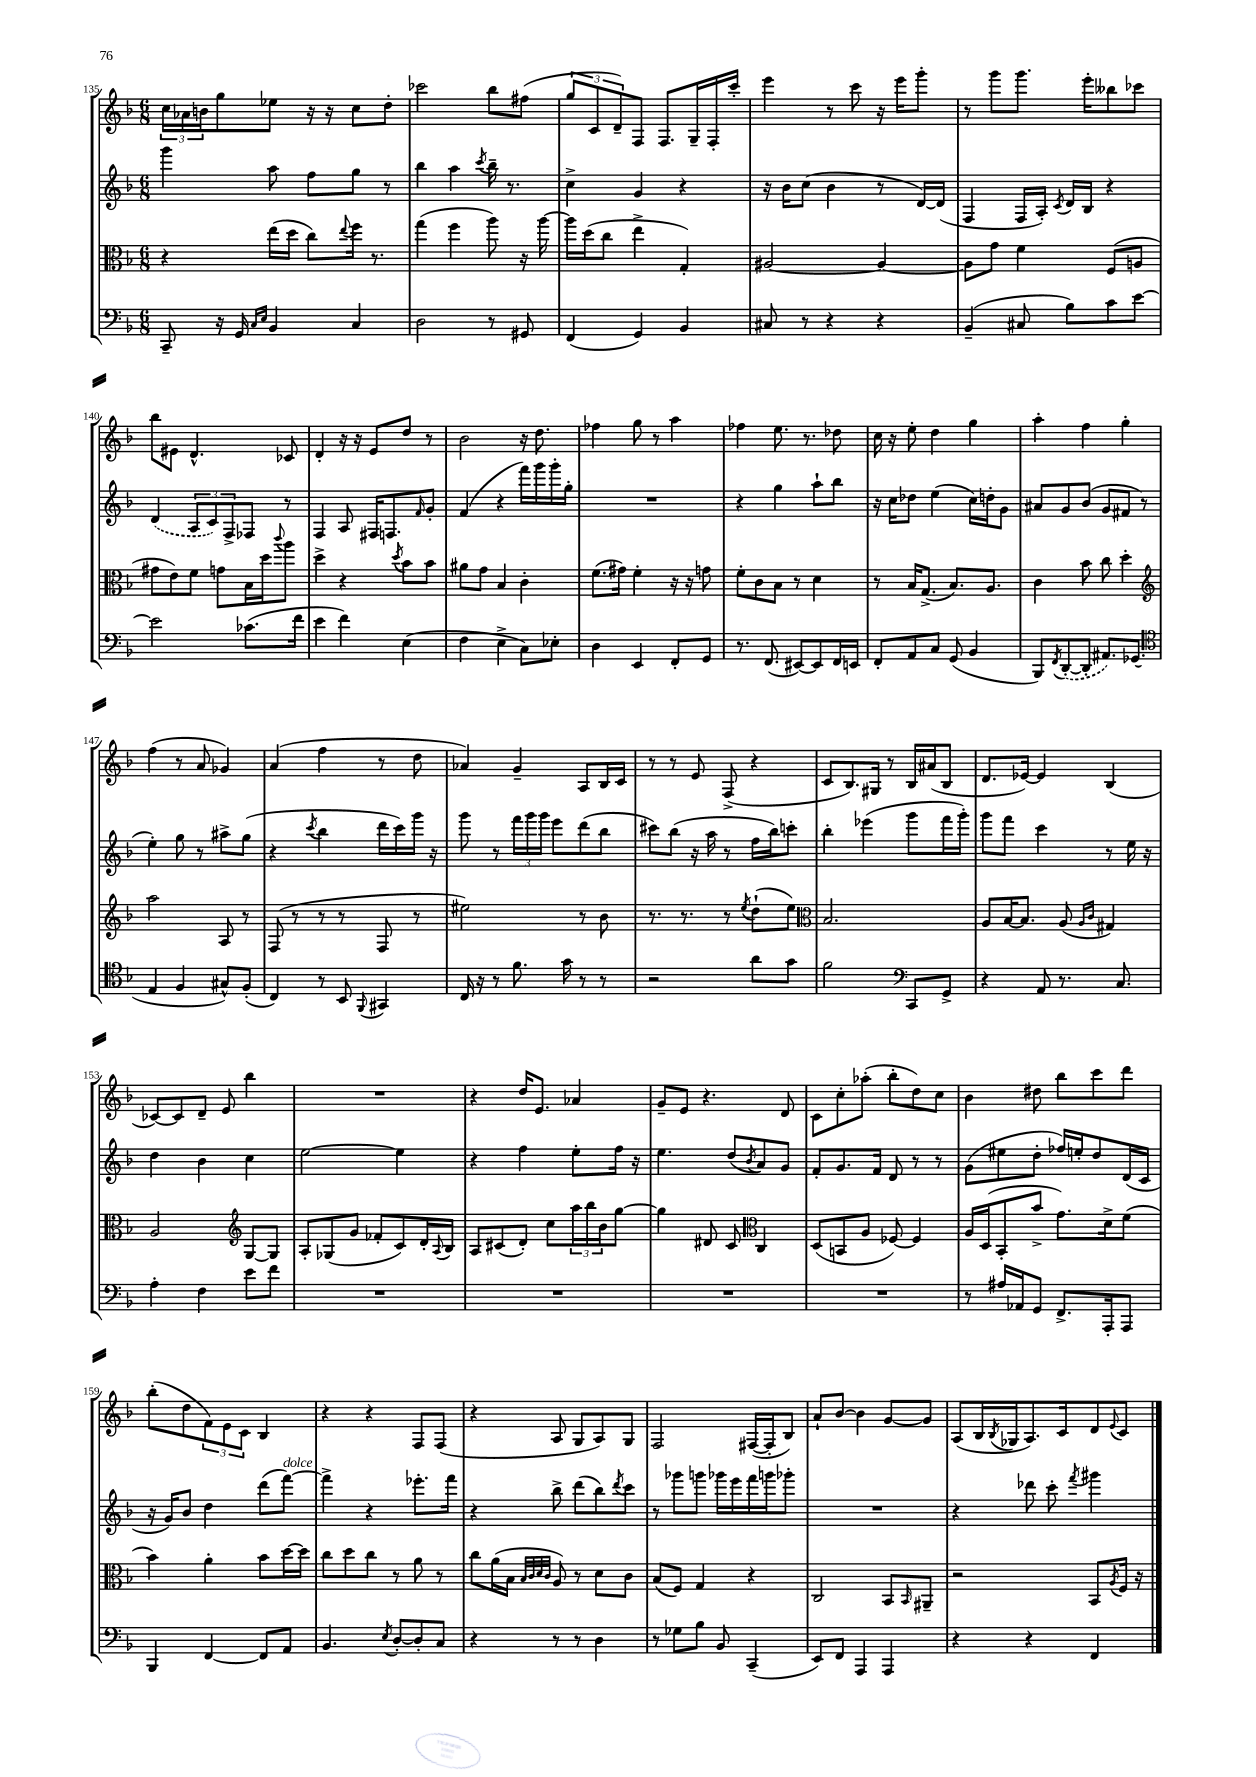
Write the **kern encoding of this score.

**kern	**kern	**kern	**kern
*part4	*part3	*part2	*part1
*staff4	*staff3	*staff2	*staff1
*clefF4	*clefC3	*clefG2	*clefG2
*k[b-]	*k[b-]	*k[b-]	*k[b-]
*M6/8	*M6/8	*M6/8	*M6/8
=135	=135	=135	=135
8CC~/	4r	4ggg\	24cc\LL
.	.	.	24a-X\
.	.	.	24bn\J
16r	.	.	8gg\
16GG/	.	.	.
16qqC/LL	.	.	.
16qqE/JJ	.	.	.
4BB-/	(16ee\LL	8aa\	8ee-X\J
.	16dd\JJ	.	.
.	8cc\L)	8ff\L	16r
.	.	.	16r
.	8qqee/	.	.
4C/	16ff\Jk	8gg\J	8cc\L
.	8.r	.	.
.	.	8r	8dd'\J
=136	=136	=136	=136
2D\	(4gg\	4bb-\	2ccc-X\
.	4ff\	4aa\	.
.	.	8qccc/	.
8r	8aa\)	16bb-~\	8bb-\L
.	.	8.r	.
8GG#X/	16r	.	(8ff#X\J
.	[16aa\	.	.
=137	=137	=137	=137
(4FF/	16aa\LL]	4cc^\	12gg/L
.	(16dd\J	.	.
.	.	.	12c/
.	8cc\J	.	.
.	.	.	12d~/)
4GG/)	4ee^\	4g/	8F/J
.	.	.	8.F/L
4BB-/	4G'/)	4r	.
.	.	.	16G~/L
.	.	.	16F'/
.	.	.	16ccc'/JJ
=138	=138	=138	=138
8C#X/	[2A#X/	16r	4eee\
.	.	16b-\KL	.
8r	.	(8cc\J	.
4r	.	4b-\	8r
.	.	.	8ccc\
4r	4A#/_	8r	16r
.	.	.	16eee\KL
.	.	[16d/LL)	8ggg'\J
.	.	(16d/JJ]	.
=139	=139	=139	=139
(4BB-~/	8A#\L]	4F/	8r
.	8g\J	.	8ggg\L
8C#X/	4f\	16F/LL	8.ggg\J
.	.	16A'/JJ)	.
.	.	8qc/	.
8B-\L)	.	16d/LL	.
.	.	16B-/JJ	16eee'\KL
8c\	(8F/L	4r	8bb--X\
[8e\J	8An/J	.	8ccc-X\J
!!LO:LB:g=z
=140	=140	=140	=140
2e\]	8g#X\L	(4d/	8bb-\L
.	8e\)	.	8e#X\J
.	8f\J	12A/L	4.d^^/
.	.	12c/)	.
.	8gn\L	.	.
.	.	12F^/	.
(8.c-X\L	16B-\L	8F-X/J	.
.	16dd\J	.	.
.	8qqccc/	.	.
.	8aa\J	8r	8c-X/
16f\Jk	.	.	.
=141	=141	=141	=141
4e\	4dd^\	4F/	4d'/
4f\)	4r	8A/	16r
.	.	.	16r
.	.	16F#X/KL	8e/L
.	.	8.Fn/	.
.	8qdd/	.	.
(4E\	8b-\L	.	8dd/J
.	.	16qqf/	.
.	8b-\J	8g'/J	8r
=142	=142	=142	=142
4F\	8a#X\L	(4f/	2b-\
.	8g\J	.	.
4E^\	4B-/	4r	.
8C\L)	4c'\	16fff\LL)	16r
.	.	16ggg\	8.dd\
8E-X'\J	.	16ggg'\	.
.	.	16gg'\JJ	.
=143	=143	=143	=143
4D\	(8.f\L	2.r	4ff-X\
.	16g#X\Jk)	.	.
4EE/	4f'\	.	8gg\
.	.	.	8r
8FF'/L	16r	.	4aa\
.	16r	.	.
8GG/J	8gn\	.	.
=144	=144	=144	=144
8.r	8f'\L	4r	4ff-X\
.	8c\	.	.
(8.FF/	.	.	.
.	8B-\J	4gg\	8.ee\
[8EE#X/L)	8r	.	.
.	.	.	8.r
8EE#/]	4d\	8aa`\L	.
16FF/L	.	8bb-\J	8dd-X\
16EEn/JJ	.	.	.
=145	=145	=145	=145
8FF'/L	8r	16r	16cc\
.	.	16cc\KL	16r
8AA/	16B-/KL	8dd-X\J	8ee'\
.	(8.G^/J	.	.
8C/J	.	(4ee\	4dd\
(8GG/	8.B-/L)	.	.
4BB-/	.	16cc\LL)	4gg\
.	8.A/J	16ddn'\J	.
.	.	8g\J	.
=146	=146	=146	=146
8BBB-/L)	4c\	8a#X/L	4aa'\
8qFF/	.	.	.
([8DD'/	.	8g/	.
8DD'/J]	8b-\	(8b-/J	4ff\
8.AA#X/L)	8cc\	8g/L	.
.	4dd'\	8f#X/J	4gg'\
(8.GG-X/J	.	.	.
.	.	8r	.
!!LO:LB:g=z
=147	=147	=147	=147
*clefC4	*clefG2	*	*
4E/	2aa\	4ee'\)	(4ff\
4F/	.	8gg\	8r
.	.	8r	8a/
8G#X^^/L)	8A/	8aa#X^\L	4g-X/)
(8F'/J	8r	(8gg\J	.
=148	=148	=148	=148
4C/)	(8F/	4r	(4a/
.	8r	.	.
.	.	8qccc/	.
8r	8r	4bb-\	4ff\
8BB-/	8r	.	.
8qqFF/	.	.	.
4GG#X/	8F/	16ddd\LL	8r
.	.	16ccc\)	.
.	8r	16ggg\JJ	8dd\
.	.	16r	.
=149	=149	=149	=149
16C/	2ee#X\)	8ggg\	4a-X/)
16r	.	.	.
8r	.	8r	.
8.f\	.	24fff\LL	4g~/
.	.	24ggg\	.
.	.	24ggg\JJ	.
.	.	8eee\L	.
16g\	.	.	.
8r	8r	(8ddd\	8A/L
8r	8b-\	8bb-\J	16B-/L
.	.	.	16c/JJ
=150	=150	=150	=150
2r	8.r	8ccc#X\L)	8r
.	.	(8bb-\J	8r
.	8.r	.	.
.	.	16r	8e/
.	.	16aa\	.
.	8r	8r	(8F^/
.	8qee/	.	.
8a\L	(8dd`\L	16ff\LL	4r
.	.	16bb-\J)	.
8g\J	8ee\J)	8cccn'\J	.
=151	=151	=151	=151
*	*clefC3	*	*
2f\	2.B-/	4bb-'\	8c/L
.	.	.	8.B-/)
.	.	(4eee-X\	.
.	.	.	16G#X/Jk
.	.	.	8r
*clefF4	*	*	*
8CC/L	.	8ggg\L	16B-/LL
.	.	.	(16a#X/J
8GG^/J	.	16fff\L	8B-/J
.	.	16ggg'\JJ)	.
=152	=152	=152	=152
4r	8A/L	8ggg\L	8.d/L
.	[16B-/K	8fff\J	.
.	8.B-/J]	.	[16e-X/Jk)
8AA/	.	4ccc\	4e-/]
8.r	(8A/	.	.
.	16qqA/LL	.	.
.	16qqc/JJ	.	.
.	4G#X/)	8r	(4B-/
8.C/	.	.	.
.	.	16ee\	.
.	.	16r	.
!!LO:LB:g=z
=153	=153	=153	=153
4A'\	2A/	4dd\	[8c-X/L)
.	.	.	8c-/]
4F\	.	4b-\	8d~/J
.	.	.	8e/
*	*clefG2	*	*
8e\L	[8G/L	4cc\	4bb-\
8f\J	8G/J]	.	.
=154	=154	=154	=154
2.r	8A'/L	[2ee\	2.r
.	(8G-X/	.	.
.	8g/J	.	.
.	8f-X'/L	.	.
.	8c/)	4ee\]	.
.	16d'/L	.	.
.	8qqA/	.	.
.	16B-/JJ	.	.
=155	=155	=155	=155
2.r	8A/L	4r	4r
.	(8c#X/	.	.
.	8d'/J)	4ff\	16dd/KL
.	.	.	8.e/J
.	8cc\L	.	.
.	24aa\L	8ee'\L	4a-X/
.	24bb-\	.	.
.	24b-\J	.	.
.	[8gg\J	16ff\Jk	.
.	.	16r	.
=156	=156	=156	=156
2.r	4gg\]	4.ee\	8g~/L
.	.	.	8e/J
.	8d#X/	.	4.r
.	8c/	(8dd/L	.
*	*clefC3	*	*
.	.	8qb-/	.
.	4C/	8a/)	.
.	.	8g/J	8d/
=157	=157	=157	=157
2.r	(8D/L	8f'/L	8c\L
.	8BBn/	8.g/	8cc'\
.	8A/J	.	(8aa-X'\J
.	.	16f/Jk	.
.	[8F-X/)	8d/	8bb-'\L
.	4F-/]	8r	8dd\)
.	.	8r	8cc\J
=158	=158	=158	=158
8r	16A/LL	(8g\L	4b-\
.	(16D/J	.	.
16A#X/LL	8BB-'/	8ee#X\	.
16AA-X/J	.	.	.
8GG/J	8b-^/J	8dd'\J	8dd#X\
8.FF^/L	8.g\L)	16ff-X/LL)	8bb-\L
.	.	16een'/J	.
.	.	8dd/	8ccc\
16AAA'/k	16d^\k	.	.
8AAA/J	(8f\J	(16d/L	8ddd\J
.	.	16c/JJ	.
!!LO:LB:g=z
=159	=159	=159	=159
4BBB-/	4b-\)	16r	(8bb-'\L
.	.	16g/KL)	.
.	.	8b-/J	8dd\
[4FF/	4a'\	4dd\	12f\)
.	.	.	12e\
.	.	.	12c\J
8FF/L]	8b-\L	(8ddd\L	4B-/
!	!	!LO:TX:a:i:t=dolce	!
8AA/J	[16dd\L	[8fff\J)	.
.	16dd\JJ]	.	.
=160	=160	=160	=160
4.BB-/	8cc\L	4fff^\]	4r
.	8dd\	.	.
.	8cc\J	4r	4r
8qE/	.	.	.
[8D'/L	8r	.	.
8D'/]	8a\	8.eee-X'\L	8F/L
8C/J	8r	.	(8F/J
.	.	16fff\Jk	.
=161	=161	=161	=161
4r	8cc\L	4r	4r
.	(16a\L	.	.
.	16B-\JJ	.	.
.	32qqB-/LLL	.	.
.	32qqc/	.	.
.	32qqd/	.	.
.	32qqc/JJJ	.	.
8r	8A/)	8bb-^\	8A/
8r	8r	(8ddd\L	8G/L
4D\	8d\L	8bb-\)	8A/)
.	.	8qddd/	.
.	8c\J	8ccc\J	8G/J
=162	=162	=162	=162
8r	(8B-/L	8r	2F/
8G-X\L	8F/J)	8ggg-X\L	.
8B-\J	4G/	8gggn\J	.
8BB-/	.	16ggg-X\LL	.
.	.	16eee\	.
(4CC~/	4r	16fff\	([16F#X/LL
.	.	16gggn\J	16F#'/J]
.	.	8ggg-X'\J	8B-/J)
=163	=163	=163	=163
8EE/L)	2C/	2.r	8a`/L
8FF/J	.	.	[8b-/J
4AAA/	.	.	4b-\]
4AAA/	8BB-/L	.	[8g/L
.	16qqBB-/	.	.
.	8AA#X~/J	.	8g/J]
=164	=164	=164	=164
4r	2r	4r	(8A/L
.	.	.	16B-/L
.	.	.	8qB-/
.	.	.	16G-X/J
4r	.	8ddd-X\	8.A/)
.	.	8ccc'\	.
.	.	.	16c/k
.	.	8qfff/	.
4FF/	8BB-/L	4ggg#X\	8d/
.	8qA/	.	8qqe/
.	16F/Jk	.	8c/J
.	16r	.	.
==	==	==	==
*-	*-	*-	*-
